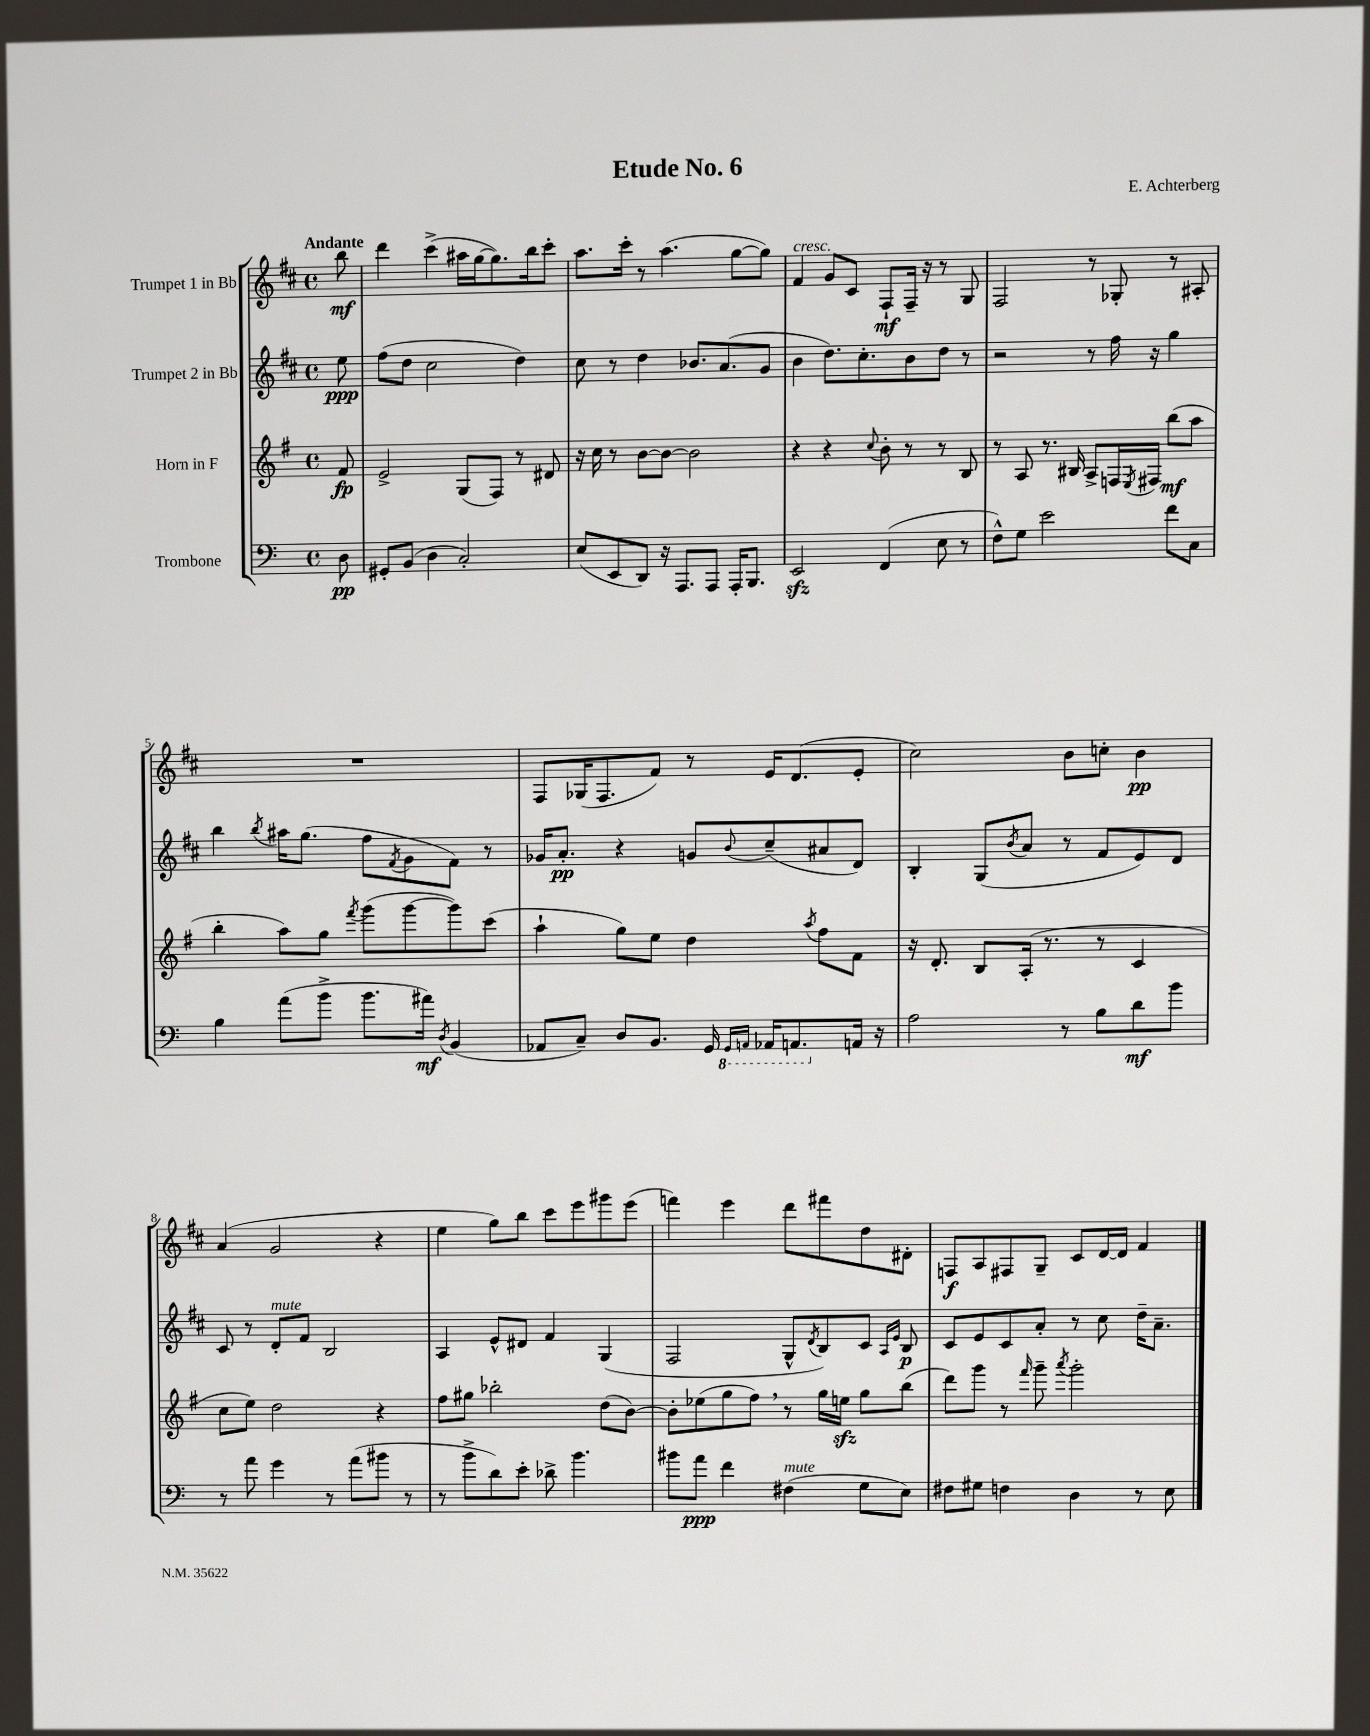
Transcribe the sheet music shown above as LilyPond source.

\header { title = "Etude No. 6" composer = "E. Achterberg" }
<<
\new StaffGroup <<
\new Staff = "s0" \with { instrumentName = "Trumpet 1 in Bb" } {
    \clef treble \key d \major \defaultTimeSignature \time 4/4 \partial 8 \tempo "Andante"
    b''8\mf |
    d'''4 cis'''4->( ais''16 g''16~ g''8.) b''16 cis'''8-. |
    a''8. cis'''16-. r8 a''4.( g''8~ g''8) |
    fis'4^\markup { \italic "cresc." } g'8 cis'8 fis8-!\mf fis16-- r16 r8 g8 |
    fis2 r8 ges8-. r8 ais8-. |
    R1 |
    fis8 ges16( fis8. fis'8) r8 e'16 d'8.( e'8-. |
    cis''2) b'8 c''8-. b'4\pp |
    a'4( g'2 r4 |
    e''4 g''8) b''8 cis'''8 e'''8 gis'''8 e'''8( |
    f'''4) e'''4 d'''8 fis'''8 d''8 dis'8-. |
    f8\f a8 fis8 g8-- cis'8 d'16~ d'16 fis'4 \bar "|." |
}
\new Staff = "s1" \with { instrumentName = "Trumpet 2 in Bb" } {
    \clef treble \key d \major \defaultTimeSignature \time 4/4 \partial 8
    e''8\ppp |
    fis''8( d''8 cis''2 d''4) |
    cis''8 r8 d''4 bes'8. a'8.( g'8 |
    b'4 d''8.) cis''8.-. b'8 d''8 r8 |
    r2 r8 fis''16 r16 g''4 |
    b''4 \acciaccatura { b''8 } ais''16 g''8.( fis''8 \acciaccatura { fis'8 } g'8 fis'8) r8 |
    ges'16 a'8.-.\pp r4 g'8 \appoggiatura { b'8 } cis''8--( ais'8 d'8) |
    b4-. g8( \acciaccatura { b'8 } a'8 r8 fis'8 e'8) d'8 |
    cis'8 r8 d'8-.^\markup { \italic "mute" } fis'8 b2 |
    a4 e'8-^ dis'8 fis'4 g4( |
    fis2 g8-^ \acciaccatura { d'8 } b8) cis'8 \grace { a16 e'16 } b8\p |
    cis'8 e'8 cis'8 a'8-. r8 cis''8 d''16-- a'8.-- \bar "|." |
}
\new Staff = "s2" \with { instrumentName = "Horn in F" } {
    \clef treble \key g \major \defaultTimeSignature \time 4/4 \partial 8
    fis'8\fp |
    e'2-> g8( fis8) r8 dis'8 |
    r16 c''16 r8 b'8~ b'8~ b'2 |
    r4 r4 \appoggiatura { c''8 } b'8-. r8 r8 b8 |
    r8 a8 r8. bis16 a8-> f16 \acciaccatura { e8 } fis16 b''8\mf( a''8 |
    b''4-. a''8) g''8 \acciaccatura { fis'''8 } g'''8( g'''8~ g'''8) c'''8( |
    a''4-! g''8) e''8 d''4 \acciaccatura { a''8 } fis''8 fis'8 |
    r16 d'8.-. b8 a16-.( r8. r8 c'4 |
    c''8 e''8) d''2 r4 |
    fis''8 gis''8 bes''2-. d''8( b'8~) |
    b'8-. ees''8( g''8 fis''8) \breathe r8 g''16 e''16\sfz g''8 b''8( |
    d'''8) g'''8 r8 \grace { fis'''16 } g'''8-- \acciaccatura { a'''8 } g'''2-. \bar "|." |
}
\new Staff = "s3" \with { instrumentName = "Trombone" } {
    \clef bass \key c \major \defaultTimeSignature \time 4/4 \partial 8
    d8\pp |
    gis,8-. b,8( d4 c2-.) |
    e8( e,8 d,8) r16 a,,8. a,,8 a,,16-. b,,8. |
    e,2\sfz f,4( e8 r8 |
    f8-^) g8 e'2 f'8 c8 |
    b4 a'8( b'8-> b'8. ais'16\mf) \acciaccatura { d8 } b,4( |
    aes,8 c8--) d8 b,8. g,16 \ottava #-1 \grace { g,,16 a,,!16 } aes,,16 a,,8. \ottava #0 a,16 r16 |
    a2 r8 b8 d'8\mf b'8 |
    r8 a'8 g'4 r8 a'8( bis'8 r8 |
    r8 b'8-> d'8) e'8-. des'8-> b'4. |
    bis'8 a'8\ppp f'4 fis4^\markup { \italic "mute" }( g8 e8) |
    fis8 gis8 f4 d4 r8 e8 \bar "|." |
}
>>
>>
